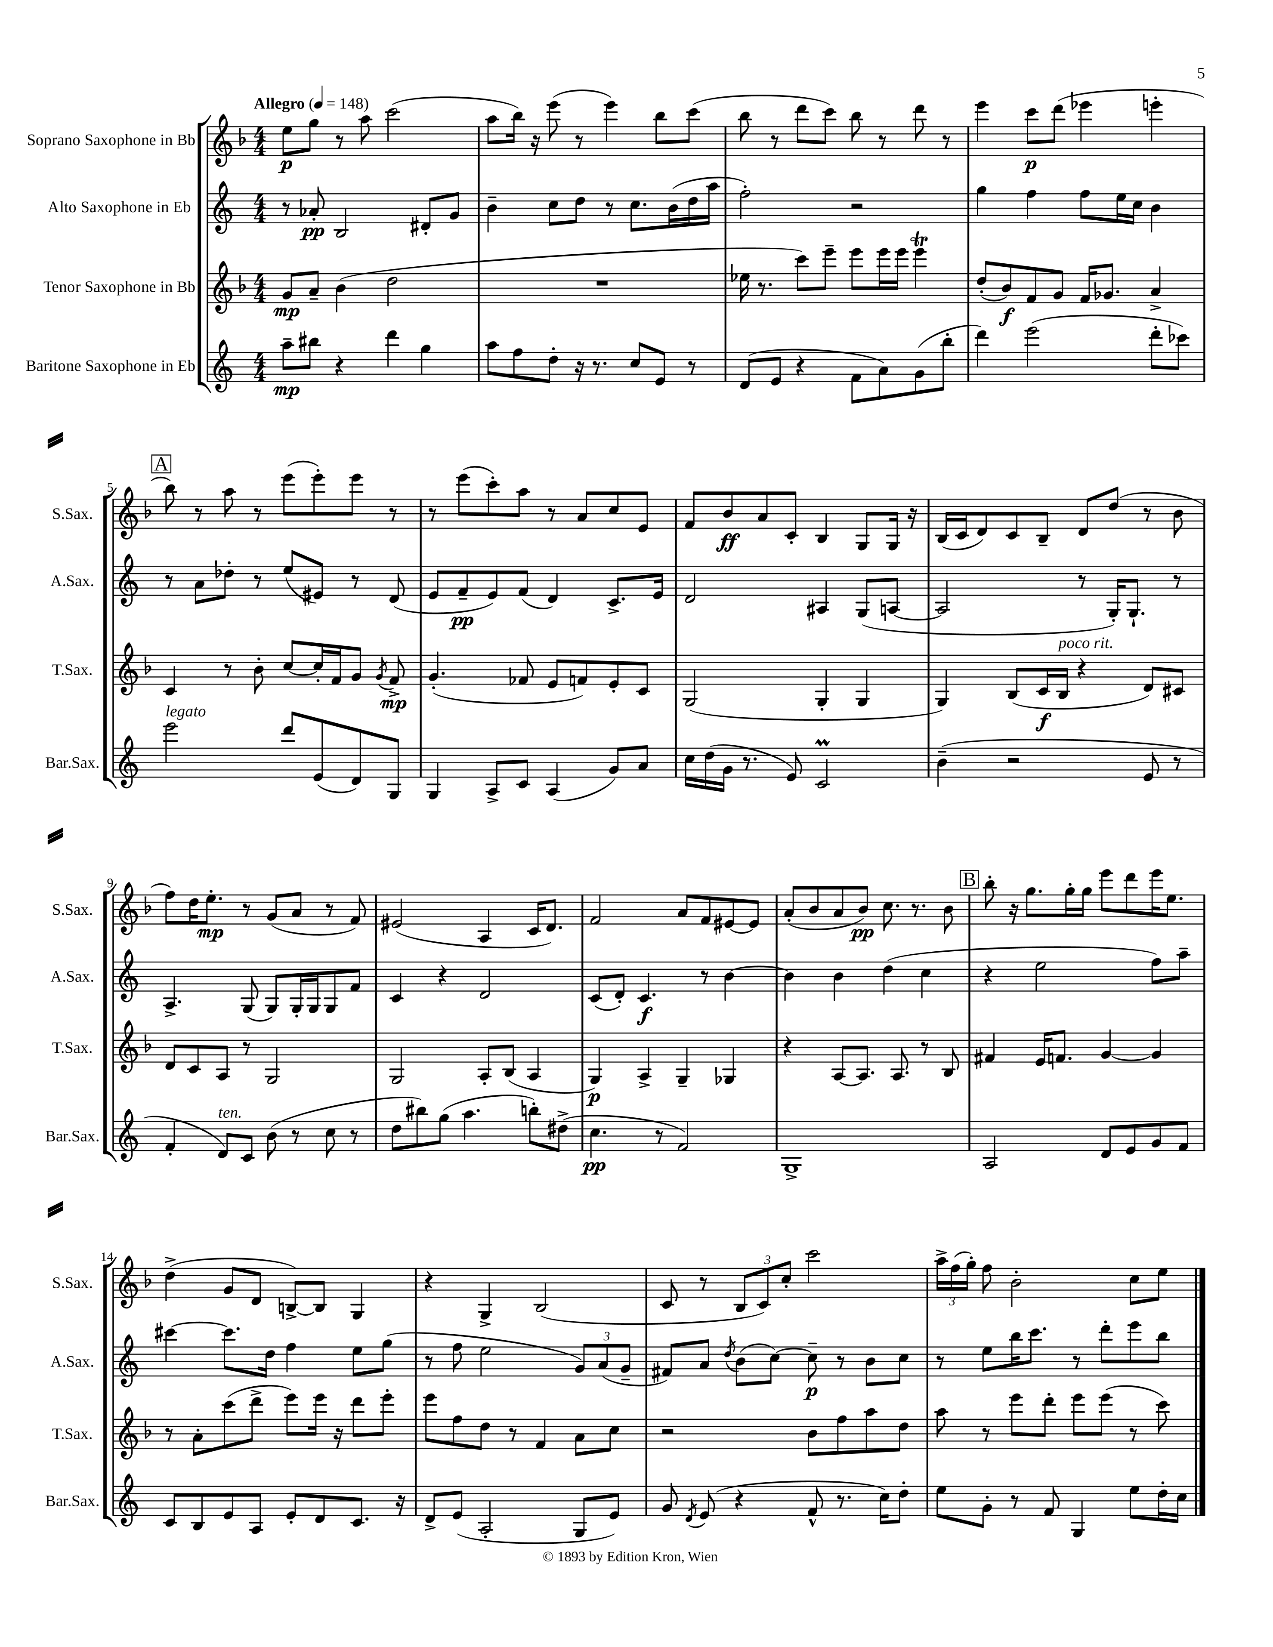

**kern	**kern	**kern	**kern
*staff4	*staff3	*staff2	*staff1
*clefG2	*clefG2	*clefG2	*clefG2
*k[]	*k[b-]	*k[]	*k[b-]
*M4/4	*M4/4	*M4/4	*M4/4
*MM148	*MM148	*MM148	*MM148
8aa~	8g	8r	8ee
8bb#	8a~	8a-'	8gg
4r	(4b-	2B	8r
.	.	.	8aa
4ddd	2dd	.	(2ccc
4gg	.	8d#'	.
.	.	8g	.
=	=	=	=
8aa	1r	4b~	8aa
8ff	.	.	16bb-)
.	.	.	16r
8dd'	.	8cc	(8eee
16r	.	8dd	8r
8.r	.	.	.
.	.	8r	4eee)
8cc	.	8.cc	.
8e	.	.	8bb-
.	.	(16b	.
8r	.	16dd	(8ccc
.	.	16aa	.
=	=	=	=
(8d	16ee-	2ff')	8bb-
.	8.r	.	.
8e	.	.	8r
4r	8ccc)	.	8ddd
.	8eee~	.	8ccc)
8f	8eee	2r	8bb-
8a)	16eee	.	8r
.	16eee	.	.
(8g	4eee	.	8ddd
8bb'	.	.	8r
=	=	=	=
4ddd)	(8dd'	4gg	4eee
.	8b-)	.	.
(2eee	8f	4ff	8ccc
.	8g	.	(8ddd
.	16f	8ff	4eee-
.	8.g-	.	.
.	.	16ee	.
.	.	16cc	.
8ddd'	4a^	4b	4eee'
8ccc-)	.	.	.
=	=	=	=
2eee	4c	8r	8bb-)
.	.	8a	8r
.	8r	8dd-'	8aa
.	8b-'	8r	8r
8ddd	[8cc	(8ee	(8eee
(8e	16cc']	8e#)	8eee')
.	16f	.	.
8d)	8g	8r	8eee
.	8qg	.	.
8G	8f^	(8d	8r
=	=	=	=
4G	(4.g'	8e	8r
.	.	8f~	(8eee
8A^	.	8e)	8ccc')
8c	8f-	(8f	8aa
(4A	8e	4d)	8r
.	8f)	.	8a
8g)	8e'	8.c^	8cc
8a	8c	.	8e
.	.	16e	.
=	=	=	=
16cc	(2G	2d	8f
(16dd	.	.	.
16g	.	.	8b-
8.r	.	.	.
.	.	.	8a
8e)	.	.	8c'
2c	4G'	4A#	4B-
.	4G	(8G	8G
.	.	[8A	16G
.	.	.	16r
=	=	=	=
(4b~	4G)	2A]	(16B-
.	.	.	16c
.	.	.	8d)
2r	(8B-	.	8c
.	16c	.	8B-~
.	16B-	.	.
.	4r	8r	8d
.	.	16G')	(8dd
.	.	8.G`	.
8e	8d)	.	8r
8r	8c#	8r	8b-
=	=	=	=
4f'	8d	4.A^	8ff)
.	8c	.	16dd
.	.	.	8.ee'
8d)	8A	.	.
8c	8r	(8G	8r
(8b	2G	8G)	(8g
8r	.	16G'	8a
.	.	16G	.
8cc	.	8G	8r
8r	.	8f	8f)
=	=	=	=
8dd	2G	4c	(2e#
8bb#)	.	.	.
(8gg	.	4r	.
4.aa	.	.	.
.	8A'	2d	4A
.	(8B-	.	.
8bb')	4A	.	16c
.	.	.	8.d)
(8dd#^	.	.	.
=	=	=	=
4.cc	4G)	(8c	2f
.	.	8d')	.
.	4A^	4.c	.
8r	.	.	.
2f)	4G~	.	8a
.	.	8r	8f
.	4G-	[4b	[8e#
.	.	.	8e#]
=	=	=	=
1G^	4r	4b]	(8a'
.	.	.	8b-
.	[8A	4b	8a
.	8.A]	.	8b-)
.	.	(4dd	8.cc
.	8.A	.	.
.	.	.	8.r
.	8r	4cc	.
.	8B-	.	8b-
=	=	=	=
2A	4f#	4r	8bb-'
.	.	.	16r
.	.	.	8.gg
.	16e	2ee	.
.	8.f	.	.
.	.	.	16gg'
.	.	.	16gg
8d	[4g	.	8eee
8e	.	.	8ddd
8g	4g]	8ff)	16eee
.	.	.	8.ee
8f	.	8aa~	.
=	=	=	=
8c	8r	[4ccc#	(4dd^
8B	8a'	.	.
8e	(8ccc	8.ccc#]	8g
8A	8ddd^	.	8d
.	.	16dd	.
8e'	8eee)	4ff	[8B^)
8d	16eee	.	8B]
.	16r	.	.
8.c	8ddd	8ee	4G
.	8eee'	(8gg	.
16r	.	.	.
=	=	=	=
8d^	8eee	8r	4r
(8e	8ff	8ff	.
2A'	8dd	2ee	4G^
.	8r	.	.
.	4f	.	(2B-
8G	8a	12g)	.
.	.	(12a	.
8e)	8cc	.	.
.	.	12g~	.
=	=	=	=
8g	2r	8f#)	8c
8qd	.	.	.
(8e	.	8a	8r
.	.	8qdd	.
4r	.	(8b	12B-
.	.	.	12c)
.	.	[8cc)	.
.	.	.	12cc'
8f^^	8b-	8cc~]	2ccc
8.r	8ff	8r	.
.	8aa	8b	.
16cc)	.	.	.
8dd'	8dd	8cc	.
=	=	=	=
8ee	8aa	8r	24aa^
.	.	.	(24ff
.	.	.	24gg')
8g'	8r	8ee	8ff
8r	8eee	16bb	2b-'
.	.	8.ccc	.
8f	8ddd'	.	.
4G	8eee	8r	.
.	(8eee	8ddd'	.
8ee	8r	8eee	8cc
16dd'	8ccc)	8bb	8ee
16cc	.	.	.
==	==	==	==
*-	*-	*-	*-
